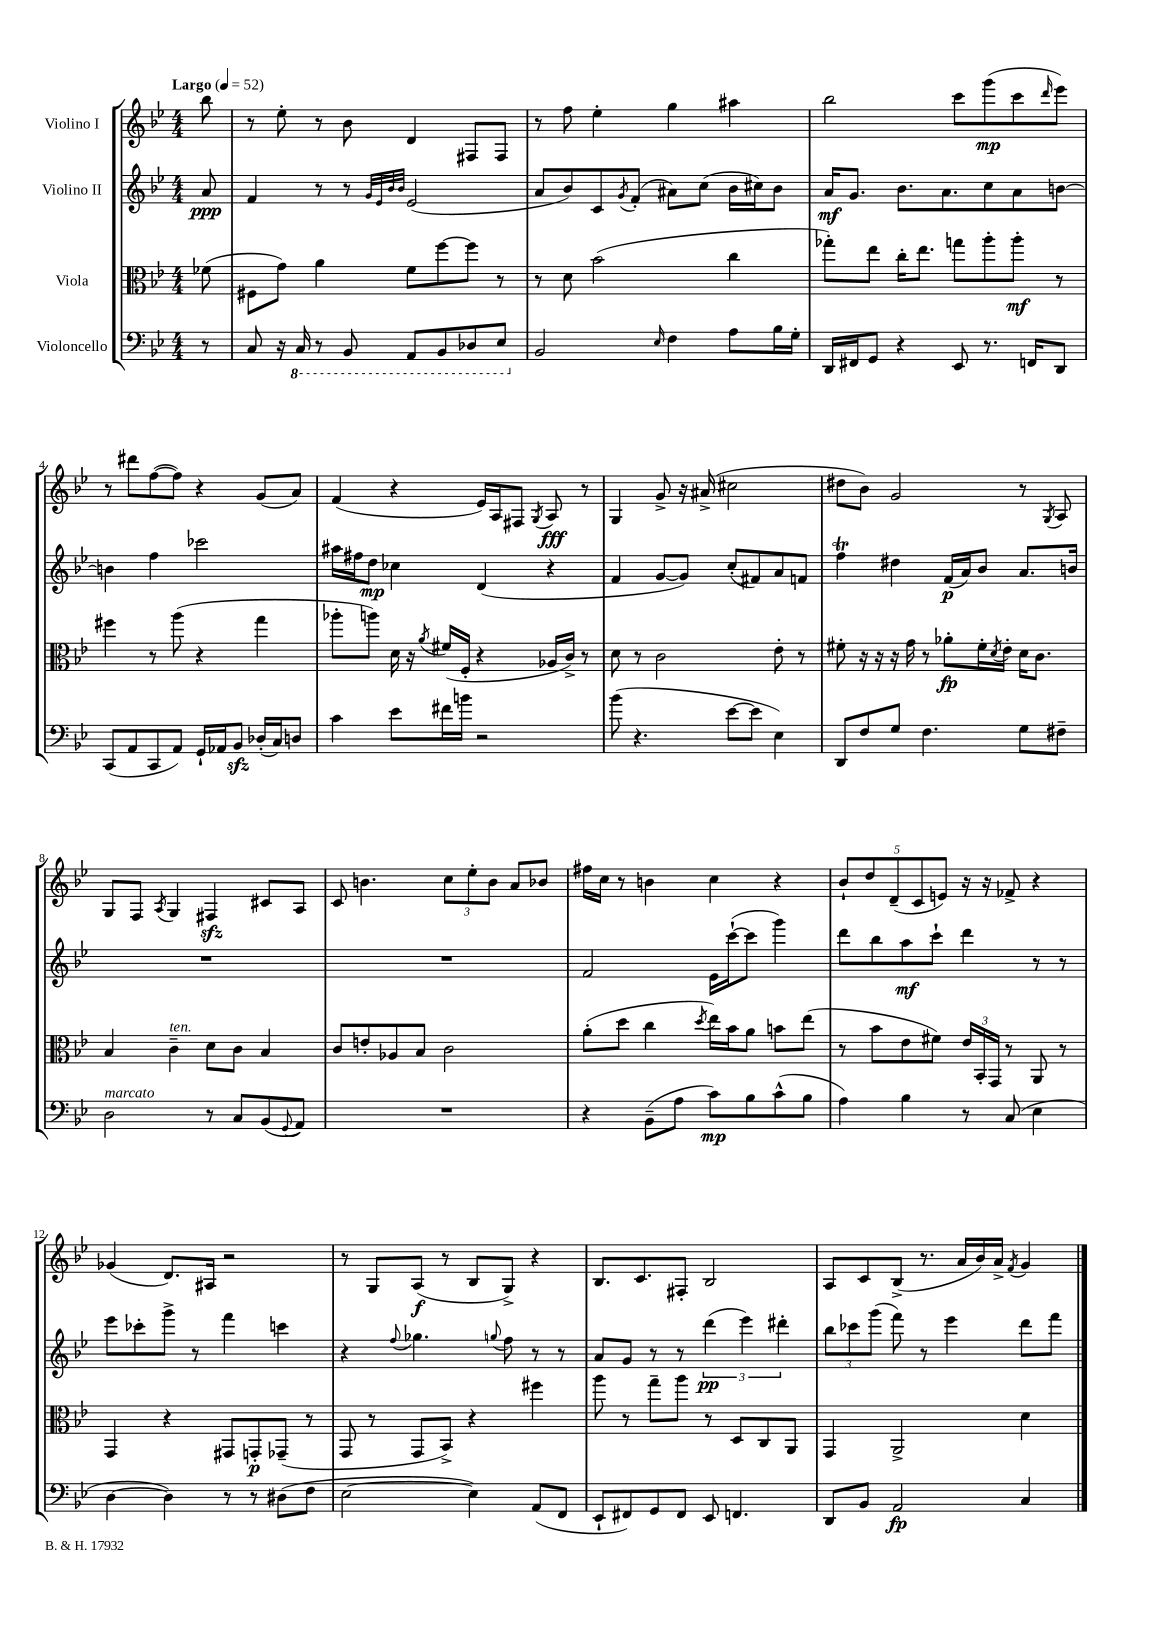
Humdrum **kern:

**kern	**dynam	**kern	**dynam	**kern	**dynam	**kern	**dynam
*part4	*part4	*part3	*part3	*part2	*part2	*part1	*part1
*staff4	*staff4	*staff3	*staff3	*staff2	*staff2	*staff1	*staff1
*I"Violoncello	*	*I"Viola	*	*I"Violino II	*	*I"Violino I	*
*clefF4	*	*clefC3	*	*clefG2	*	*clefG2	*
*k[b-e-]	*	*k[b-e-]	*	*k[b-e-]	*	*k[b-e-]	*
*M4/4	*	*M4/4	*	*M4/4	*	*M4/4	*
*MM52	*	*MM52	*	*MM52	*	*MM52	*
=	=	=	=	=	=	=	=
!	!	!	!	!	!	!LO:TX:a:B:t=Largo	!
8r	.	(8f-X\	.	8a/	ppp	8bb-\	.
=1	=1	=1	=1	=1	=1	=1	=1
8C/	.	8F#X\L	.	4f/	.	8r	.
16r	.	8g\J)	.	.	.	8ee-'\	.
*8ba	*	*	*	*	*	*	*
16CC/	.	.	.	.	.	.	.
8r	.	4a\	.	8r	.	8r	.
8BBB-/	.	.	.	8r	.	8b-\	.
.	.	.	.	32qqg/LLL	.	.	.
.	.	.	.	32qqe-/	.	.	.
.	.	.	.	32qqb-/	.	.	.
.	.	.	.	32qqb-/JJJ	.	.	.
8AAA/L	.	8f\L	.	(2e-/	.	4d/	.
8BBB-/	.	[8ff\	.	.	.	.	.
8DD-X/	.	8ff\J]	.	.	.	8F#X/L	.
8EE-/J	.	8r	.	.	.	8F#/J	.
=2	=2	=2	=2	=2	=2	=2	=2
*X8ba	*	*	*	*	*	*	*
2BB-/	.	8r	.	8a/L	.	8r	.
.	.	8d\	.	8b-/)	.	8ff\	.
.	.	(2b-\	.	8c/	.	4ee-'\	.
.	.	.	.	8qg/	.	.	.
.	.	.	.	(8f'/J	.	.	.
16qqE-/	.	.	.	.	.	.	.
4F\	.	.	.	8a#X\L)	.	4gg\	.
.	.	.	.	(8cc\J	.	.	.
8A\L	.	4cc\	.	16b-\LL	.	4aa#X\	.
.	.	.	.	16cc#X\J)	.	.	.
16B-\L	.	.	.	8b-\J	.	.	.
16G'\JJ	.	.	.	.	.	.	.
=3	=3	=3	=3	=3	=3	=3	=3
16DD/LL	.	8gg-X'\L)	.	16a/KL	mf	2bb-\	.
16FF#X/J	.	.	.	8.g/J	.	.	.
8GG/J	.	8ee-\J	.	.	.	.	.
4r	.	16cc'\KL	.	8.b-\L	.	.	.
.	.	8.ee-\J	.	.	.	.	.
.	.	.	.	8.a\	.	.	.
8EE-/	.	8ggn\L	.	.	.	8ccc\L	.
8.r	.	8aa'\	.	8cc\	.	(8ggg\	mp
.	.	8aa'\J	mf	8a\	.	8ccc\	.
16FFn/KL	.	.	.	.	.	.	.
.	.	.	.	.	.	16qqddd/	.
8DD/J	.	8r	.	[8bn\J	.	8eee-\J)	.
!!LO:LB:g=z
=4	=4	=4	=4	=4	=4	=4	=4
(8CC/L	.	4ff#X\	.	4bn\]	.	8r	.
8AA/	.	.	.	.	.	8ddd#X\L	.
8CC/	.	8r	.	4ff\	.	([8ff\	.
8AA/J)	.	(8aa\	.	.	.	8ff\J])	.
16GG`/LL	.	4r	.	2ccc-X\	.	4r	.
16AA-X/J	.	.	.	.	.	.	.
8BB-zz/J	.	.	.	.	.	.	.
(16D-X'/LL	.	4gg\	.	.	.	(8g/L	.
16C/J)	.	.	.	.	.	.	.
8Dn/J	.	.	.	.	.	8a/J)	.
=5	=5	=5	=5	=5	=5	=5	=5
4c\	.	8aa-X'\L	.	16aa#X\LL	.	(4f/	.
.	.	.	.	16ff#X\J	.	.	.
.	.	8aan\J)	.	8dd\J	mp	.	.
8e-\L	.	16d\	.	4cc-X\	.	4r	.
.	.	16r	.	.	.	.	.
.	.	8qa/	.	.	.	.	.
16f#X\L	.	(16f#X/LL	.	.	.	.	.
16bn\JJ	.	16F'/JJ	.	.	.	.	.
2r	.	4r	.	(4d/	.	16e-/LL)	.
.	.	.	.	.	.	16A/J	.
.	.	.	.	.	.	8F#X/J	.
.	.	.	.	.	.	8qG/	.
.	.	16A-X/LL	.	4r	.	8A/	fff
.	.	16c^/JJ)	.	.	.	.	.
.	.	8r	.	.	.	8r	.
=6	=6	=6	=6	=6	=6	=6	=6
(8b-\	.	8d\	.	4f/	.	4G/	.
4.r	.	8r	.	.	.	.	.
.	.	2c\	.	[8g/L	.	8g^/	.
.	.	.	.	8g/J])	.	16r	.
.	.	.	.	.	.	(16a#X^/	.
[8e-\L	.	.	.	(8cc'/L	.	2cc#X\	.
8e-\J]	.	.	.	8f#X/)	.	.	.
4E-\)	.	8e-'\	.	8a/	.	.	.
.	.	8r	.	8fn/J	.	.	.
=7	=7	=7	=7	=7	=7	=7	=7
8DD/L	.	8f#X'\	.	4ffT\	.	8dd#X\L	.
8F/	.	16r	.	.	.	8b-\J)	.
.	.	16r	.	.	.	.	.
8G/J	.	16r	.	4dd#X\	.	2g/	.
.	.	16g\	.	.	.	.	.
4.F\	.	8r	.	.	.	.	.
.	.	8a-X'\L	fp	(16f/LL	p	.	.
.	.	.	.	16a/J)	.	.	.
.	.	16f#'\L	.	8b-/J	.	.	.
.	.	8qd/	.	.	.	.	.
.	.	16e-'\JJ	.	.	.	.	.
8G\L	.	16d\KL	.	8.a/L	.	8r	.
.	.	8.c\J	.	.	.	.	.
.	.	.	.	.	.	8qG/	.
8F#X~\J	.	.	.	.	.	8A/	.
.	.	.	.	16bn/Jk	.	.	.
!!LO:LB:g=z
=8	=8	=8	=8	=8	=8	=8	=8
!LO:TX:a:i:t=marcato	!	!	!	!	!	!	!
2D\	.	4B-/	.	1r	.	8G/L	.
.	.	.	.	.	.	8F/J	.
.	.	.	.	.	.	8qA/	.
!	!	!LO:TX:a:i:t=ten.	!	!	!	!	!
.	.	4c~\	.	.	.	4G/	.
8r	.	8d\L	.	.	.	4F#Xzz/	.
8C/L	.	8c\J	.	.	.	.	.
(8BB-/	.	4B-/	.	.	.	8c#X/L	.
8qqGG/	.	.	.	.	.	.	.
8AA/J)	.	.	.	.	.	8A/J	.
=9	=9	=9	=9	=9	=9	=9	=9
1r	.	8c/L	.	1r	.	8c/	.
.	.	8en'/	.	.	.	4.bn\	.
.	.	8A-X/	.	.	.	.	.
.	.	8B-/J	.	.	.	.	.
.	.	2c\	.	.	.	12cc\L	.
.	.	.	.	.	.	12ee-'\	.
.	.	.	.	.	.	12b\J	.
.	.	.	.	.	.	8a/L	.
.	.	.	.	.	.	8b-X/J	.
=10	=10	=10	=10	=10	=10	=10	=10
4r	.	(8a'\L	.	2f/	.	16ff#X\LL	.
.	.	.	.	.	.	16cc\JJ	.
.	.	8dd\J	.	.	.	8r	.
(8BB-~\L	.	4cc\	.	.	.	4bn\	.
8A\J	.	.	.	.	.	.	.
.	.	8qdd/	.	.	.	.	.
8c\L)	mp	16ee-\LL)	.	16e-\LL	.	4cc\	.
.	.	16b-\J	.	([16ccc`\J	.	.	.
8B-\	.	8a\J	.	8ccc\J]	.	.	.
(8c^^\	.	8bn\L	.	4ggg\)	.	4r	.
8B-\J	.	(8ee-\J	.	.	.	.	.
=11	=11	=11	=11	=11	=11	=11	=11
4A\)	.	8r	.	8ddd\L	.	10b-`/L	.
.	.	.	.	.	.	10dd/	.
.	.	8b-\L	.	8bb-\	.	.	.
.	.	.	.	.	.	(10d~/	.
4B-\	.	8e-\	.	8aa\	mf	.	.
.	.	.	.	.	.	10c/	.
.	.	8f#X\J)	.	8ccc`\J	.	.	.
.	.	.	.	.	.	10en/J)	.
8r	.	24e-/LL	.	4ddd\	.	16r	.
.	.	24BB-'/	.	.	.	.	.
.	.	.	.	.	.	16r	.
.	.	24GG/JJ	.	.	.	.	.
(8C/	.	8r	.	.	.	8f-X^/	.
4E-\	.	8AA/	.	8r	.	4r	.
.	.	8r	.	8r	.	.	.
!!LO:LB:g=z
=12	=12	=12	=12	=12	=12	=12	=12
[4D\	.	4GG/	.	8eee-\L	.	(4g-X/	.
.	.	.	.	8ccc-X'\	.	.	.
4D\])	.	4r	.	8ggg^\J	.	8.d/L)	.
.	.	.	.	8r	.	.	.
.	.	.	.	.	.	16A#X/Jk	.
8r	.	8GG#X/L	.	4fff\	.	2r	.
8r	.	8GGn'/	p	.	.	.	.
(8D#X\L	.	(8GG-X~/J	.	4cccn\	.	.	.
8F\J	.	8r	.	.	.	.	.
=13	=13	=13	=13	=13	=13	=13	=13
[2E-\	.	8GG/	.	4r	.	8r	.
.	.	8r	.	.	.	8G/L	.
.	.	.	.	8qqff/	.	.	.
.	.	8GG/L	.	4.gg-X\	.	(8A/J	f
.	.	8BB-^/J)	.	.	.	8r	.
4E-\])	.	4r	.	.	.	8B-/L	.
.	.	.	.	8qqggn/	.	.	.
.	.	.	.	8ff\	.	8G^/J)	.
(8AA/L	.	4ff#X\	.	8r	.	4r	.
8FF/J	.	.	.	8r	.	.	.
=14	=14	=14	=14	=14	=14	=14	=14
8EE-`/L	.	8aa\	.	8a/L	.	8.B-/L	.
8FF#X/)	.	8r	.	8g/J	.	.	.
.	.	.	.	.	.	8.c/	.
8GG/	.	8gg~\L	.	8r	.	.	.
8FF#/J	.	8aa\J	.	8r	.	8F#X'/J	.
8EE-/	.	8r	.	(6ddd\	pp	2B-/	.
4.FFn/	.	8D/L	.	.	.	.	.
.	.	.	.	6eee-\)	.	.	.
.	.	8C/	.	.	.	.	.
.	.	.	.	6ddd#X'\	.	.	.
.	.	8AA/J	.	.	.	.	.
=15	=15	=15	=15	=15	=15	=15	=15
8DD/L	.	4GG/	.	12bb-\L	.	8A/L	.
.	.	.	.	12ccc-X\	.	.	.
8BB-/J	.	.	.	.	.	8c/	.
.	.	.	.	(12ggg\J	.	.	.
2AA/	fp	2AA^/	.	8fff\)	.	(8B-^/J	.
.	.	.	.	8r	.	8.r	.
.	.	.	.	4eee-\	.	.	.
.	.	.	.	.	.	16a/LL	.
.	.	.	.	.	.	16b-/)	.
.	.	.	.	.	.	16a^/JJ	.
.	.	.	.	.	.	8qf/	.
4C/	.	4d\	.	8ddd\L	.	4g/	.
.	.	.	.	8fff\J	.	.	.
==	==	==	==	==	==	==	==
*-	*-	*-	*-	*-	*-	*-	*-
